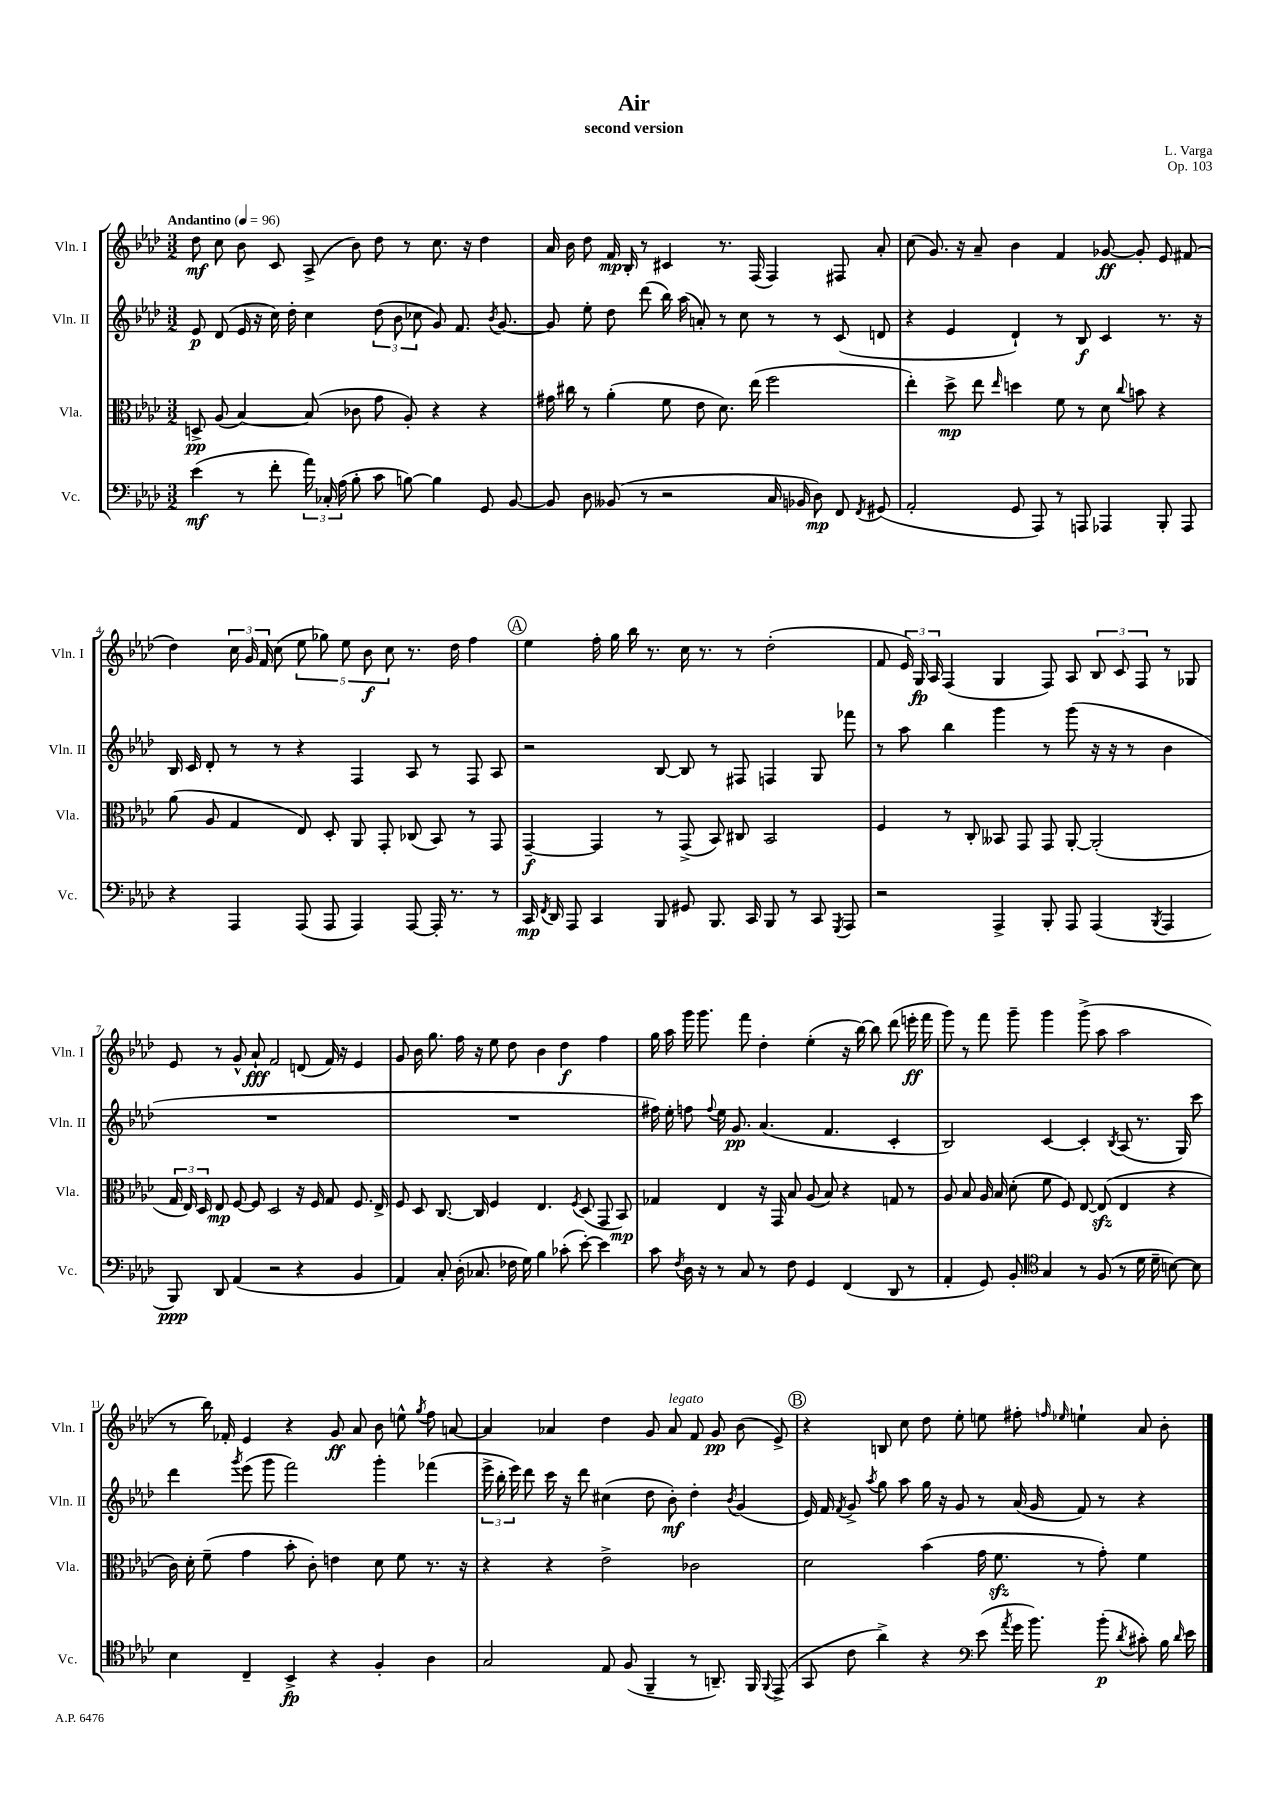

**kern	**dynam	**kern	**dynam	**kern	**dynam	**kern	**dynam
*part4	*part4	*part3	*part3	*part2	*part2	*part1	*part1
*staff4	*staff4	*staff3	*staff3	*staff2	*staff2	*staff1	*staff1
*I"Vc.	*	*I"Vla.	*	*I"Vln. II	*	*I"Vln. I	*
*I'Vc.	*	*I'Vla.	*	*I'Vln. II	*	*I'Vln. I	*
*clefF4	*	*clefC3	*	*clefG2	*	*clefG2	*
*k[b-e-a-d-]	*	*k[b-e-a-d-]	*	*k[b-e-a-d-]	*	*k[b-e-a-d-]	*
*M3/2	*	*M3/2	*	*M3/2	*	*M3/2	*
*MM96	*	*MM96	*	*MM96	*	*MM96	*
=1	=1	=1	=1	=1	=1	=1	=1
!	!	!	!	!	!	!LO:TX:a:B:t=Andantino	!
(4e-\	mf	8Dn^/	pp	8e-/	p	8dd-\	mf
.	.	(8A-/	.	(8d-/	.	8cc\	.
8r	.	[4B-/)	.	16e-/	.	8b-\	.
.	.	.	.	16r	.	.	.
8f'\	.	.	.	16cc\)	.	8c/	.
.	.	.	.	16dd-'\	.	.	.
24a-\)	.	(8B-/]	.	4cc\	.	(8A-^/	.
24C-X'/	.	.	.	.	.	.	.
(24A-\	.	.	.	.	.	.	.
8B-'\	.	8c-X\	.	.	.	8b-\)	.
8c\	.	8g\	.	(12dd-\	.	8dd-\	.
.	.	.	.	12b-\	.	.	.
[8Bn\)	.	8A-'/)	.	.	.	8r	.
.	.	.	.	12cc-X\	.	.	.
4B\]	.	4r	.	8g/)	.	8.cc\	.
.	.	.	.	8.f/	.	.	.
.	.	.	.	.	.	16r	.
8GG/	.	4r	.	.	.	4dd-\	.
.	.	.	.	8qb-/	.	.	.
.	.	.	.	[8.g/	.	.	.
[8BB-/	.	.	.	.	.	.	.
=2	=2	=2	=2	=2	=2	=2	=2
8BB-/]	.	16g#X\	.	8g/]	.	16a-/	.
.	.	16cc#X\	.	.	.	16b-\	.
8D-\	.	8r	.	8ee-'\	.	8dd-\	.
(8BB--X/	.	(4a-'\	.	8dd-\	.	16f/	mp
.	.	.	.	.	.	16B-'/	.
8r	.	.	.	(8ddd-\	.	8r	.
2r	.	8f\	.	16bb-\)	.	4c#X/	.
.	.	.	.	(16aa-\	.	.	.
.	.	8e-\	.	8an'/)	.	.	.
.	.	8.d-\)	.	8r	.	8.r	.
.	.	.	.	8cc\	.	.	.
.	.	(16ee-\	.	.	.	(16F/	.
16C/	.	2ff\	.	8r	.	4F/)	.
16BB-X/	.	.	.	.	.	.	.
8D-\)	mp	.	.	8r	.	.	.
8FF/	.	.	.	(8c/	.	8F#X/	.
8qFF/	.	.	.	.	.	.	.
(8GG#X/	.	.	.	8dn/	.	8a-'/	.
=3	=3	=3	=3	=3	=3	=3	=3
2AA-'/	.	4ee-'\)	.	4r	.	(8cc\	.
.	.	.	.	.	.	8.g/)	.
.	.	8dd-^\	mp	4e-/	.	.	.
.	.	.	.	.	.	16r	.
.	.	8ee-\	.	.	.	8a-~/	.
.	.	16qqee-/	.	.	.	.	.
8GG/	.	4ddn\	.	4d-`/)	.	4b-\	.
8AAA-/)	.	.	.	.	.	.	.
8r	.	8f\	.	8r	.	4f/	.
8AAAn/	.	8r	.	8B-/	f	.	.
4AAA-X/	.	8d-\	.	4c/	.	[8g-X/	ff
.	.	8qqcc/	.	.	.	.	.
.	.	8bn\	.	.	.	8g-'/]	.
8BBB-'/	.	4r	.	8.r	.	8e-/	.
8AAA-/	.	.	.	.	.	(8f#X/	.
.	.	.	.	16r	.	.	.
!!LO:LB:g=z
=4	=4	=4	=4	=4	=4	=4	=4
4r	.	(8a-\	.	16B-/	.	4dd-\)	.
.	.	.	.	16c/	.	.	.
.	.	8A-/	.	8d-'/	.	.	.
4AAA-/	.	4G/	.	8r	.	24cc\	.
.	.	.	.	.	.	24g/	.
.	.	.	.	.	.	24f/	.
.	.	.	.	8r	.	(8cc\	.
(8AAA-/	.	8E-/)	.	4r	.	10ee-\	.
.	.	.	.	.	.	10gg-X\)	.
8AAA-/	.	8D-'/	.	.	.	.	.
.	.	.	.	.	.	10ee-\	.
4AAA-/)	.	8AA-/	.	4F/	.	.	.
.	.	.	.	.	.	10b-\	f
.	.	8GG'/	.	.	.	.	.
.	.	.	.	.	.	10cc\	.
[8AAA-/	.	(8C-X/	.	8A-/	.	8.r	.
16AAA-'/]	.	8BB-/)	.	8r	.	.	.
8.r	.	.	.	.	.	16dd-\	.
.	.	8r	.	8F/	.	4ff\	.
8r	.	8GG/	.	8A-/	.	.	.
!!LO:REH:place=s1:t=A
=5	=5	=5	=5	=5	=5	=5	=5
16CC/	mp	[4GG~/	f	2r	.	4ee-\	.
8qFF/	.	.	.	.	.	.	.
16DD-/	.	.	.	.	.	.	.
8AAA-/	.	.	.	.	.	.	.
4CC/	.	4GG/]	.	.	.	16ff'\	.
.	.	.	.	.	.	16gg\	.
.	.	.	.	.	.	16bb-\	.
.	.	.	.	.	.	8.r	.
8BBB-/	.	8r	.	[8B-/	.	.	.
8GG#X/	.	(8GG^/	.	8B-/]	.	16cc\	.
.	.	.	.	.	.	8.r	.
8.BBB-/	.	8BB-/)	.	8r	.	.	.
.	.	8C#X/	.	8F#X/	.	8r	.
16CC/	.	.	.	.	.	.	.
8BBB-/	.	2BB-/	.	4Fn/	.	(2dd-'\	.
8r	.	.	.	.	.	.	.
8CC/	.	.	.	8G/	.	.	.
8qGGG/	.	.	.	.	.	.	.
8AAA-/	.	.	.	8fff-X\	.	.	.
=6	=6	=6	=6	=6	=6	=6	=6
2r	.	4F/	.	8r	.	8f/	.
.	.	.	.	8aa-\	.	24e-/)	.
.	.	.	.	.	.	24G/	fp
.	.	.	.	.	.	24A-/	.
.	.	8r	.	4bb-\	.	(4F/	.
.	.	8C'/	.	.	.	.	.
4AAA-^/	.	8BB--X/	.	4ggg\	.	4G/	.
.	.	8GG/	.	.	.	.	.
8BBB-'/	.	8GG/	.	8r	.	8F/)	.
8AAA-/	.	[8AA-'/	.	(8ggg\	.	8A-/	.
(4AAA-/	.	(2AA-'/]	.	16r	.	12B-/	.
.	.	.	.	16r	.	.	.
.	.	.	.	.	.	12c/	.
.	.	.	.	8r	.	.	.
.	.	.	.	.	.	12F/	.
8qBBB-/	.	.	.	.	.	.	.
4AAA-/	.	.	.	4b-\	.	8r	.
.	.	.	.	.	.	8G-X/	.
!!LO:LB:g=z
=7	=7	=7	=7	=7	=7	=7	=7
8BBB-/)	ppp	24G/	.	1.r	.	8e-/	.
.	.	24E-/)	.	.	.	.	.
.	.	24D-/	.	.	.	.	.
8DD-/	.	8E-/	mp	.	.	8r	.
(4AA-/	.	[8F/	.	.	.	8g^^/	.
.	.	8F/]	.	.	.	8a-`/	fff
2r	.	2D-/	.	.	.	2f/	.
4r	.	16r	.	.	.	(8dn/	.
.	.	16F/	.	.	.	.	.
.	.	8G/	.	.	.	16f/)	.
.	.	.	.	.	.	16r	.
4BB-/	.	8.F/	.	.	.	4e-/	.
.	.	16E-^/	.	.	.	.	.
=8	=8	=8	=8	=8	=8	=8	=8
4AA-/)	.	8F/	.	1.r	.	8g/	.
.	.	8D-/	.	.	.	16b-\	.
.	.	.	.	.	.	8.gg\	.
8C'/	.	[8.C/	.	.	.	.	.
(16D-'\	.	.	.	.	.	16ff\	.
8.C-X/	.	16C/]	.	.	.	16r	.
.	.	4F/	.	.	.	8ee-\	.
16F-X\	.	.	.	.	.	8dd-\	.
16G\)	.	.	.	.	.	.	.
4B-\	.	4.E-/	.	.	.	4b-\	.
(8c-X'\	.	.	.	.	.	4dd-\	f
.	.	8qF/	.	.	.	.	.
[8e-'\)	.	(8D-/	.	.	.	.	.
4e-\]	.	8GG/	.	.	.	4ff\	.
.	.	8BB-/)	mp	.	.	.	.
=9	=9	=9	=9	=9	=9	=9	=9
8c\	.	4G-X/	.	16ff#X\)	.	16gg\	.
.	.	.	.	16ee-'\	.	16aa-\	.
8qF/	.	.	.	.	.	.	.
16D-\	.	.	.	8ffn\	.	16ggg\	.
16r	.	.	.	.	.	8.ggg\	.
.	.	.	.	8qqff/	.	.	.
8r	.	4E-/	.	16ee-\	.	.	.
.	.	.	.	8.g/	pp	.	.
8C/	.	.	.	.	.	8fff\	.
8r	.	16r	.	(4.a-/	.	4dd-'\	.
.	.	16GG/	.	.	.	.	.
8F\	.	8B-/	.	.	.	.	.
4GG/	.	(8A-/	.	.	.	(4ee-'\	.
.	.	8B-/)	.	4.f/	.	.	.
(4FF/	.	4r	.	.	.	16r	.
.	.	.	.	.	.	[16bb-\)	.
.	.	.	.	.	.	8bb-\]	.
8DD-/	.	8Gn/	.	4c'/	.	(8ddd-\	.
8r	.	8r	.	.	.	16eeen'\	ff
.	.	.	.	.	.	16fff\	.
=10	=10	=10	=10	=10	=10	=10	=10
4AA-'/	.	8A-/	.	2B-/)	.	8ggg\)	.
.	.	8B-/	.	.	.	8r	.
8GG/)	.	16A-/	.	.	.	8fff\	.
.	.	16B-/	.	.	.	.	.
8BB-'/	.	(8d-'\	.	.	.	8ggg~\	.
*clefC4	*	*	*	*	*	*	*
4G/	.	8f\	.	[4c/	.	4ggg\	.
.	.	8F/)	.	.	.	.	.
8r	.	[8E-/	.	4c'/]	.	(8ggg^\	.
(8F/	.	(8E-zz/]	.	.	.	8aa-\	.
.	.	.	.	8qB-/	.	.	.
8r	.	4E-/	.	(8A-/	.	2aa-\	.
16d-\	.	.	.	8.r	.	.	.
16d-~\	.	.	.	.	.	.	.
[8Bn\)	.	4r	.	.	.	.	.
.	.	.	.	16G/)	.	.	.
8B\]	.	.	.	8ccc\	.	.	.
!!LO:LB:g=z
=11	=11	=11	=11	=11	=11	=11	=11
4B-\	.	16c\)	.	4ddd-\	.	8r	.
.	.	16d-'\	.	.	.	.	.
.	.	(8f~\	.	.	.	16bb-\)	.
.	.	.	.	.	.	16f-X'/	.
.	.	.	.	8qggg/	.	.	.
4C~/	.	4g\	.	(8eee-\	.	4e-/	.
.	.	.	.	8ggg\	.	.	.
4BB-^/	fp	8b-'\	.	2fff\)	.	4r	.
.	.	8c'\)	.	.	.	.	.
4r	.	4en\	.	.	.	8g/	ff
.	.	.	.	.	.	8a-/	.
4F'/	.	8d-\	.	4ggg'\	.	8b-\	.
.	.	8f\	.	.	.	8een^^\	.
.	.	.	.	.	.	8qgg/	.
4A-\	.	8.r	.	(4fff-X\	.	8ff\	.
.	.	.	.	.	.	[8an/	.
.	.	16r	.	.	.	.	.
=12	=12	=12	=12	=12	=12	=12	=12
2G/	.	4r	.	24eee-^\	.	4a/]	.
.	.	.	.	24bb-'\	.	.	.
.	.	.	.	24eee-\)	.	.	.
.	.	.	.	8ddd-\	.	.	.
.	.	4r	.	16ccc\	.	4a-X/	.
.	.	.	.	16r	.	.	.
.	.	.	.	8ddd-\	.	.	.
8E-/	.	2e-^\	.	(4cc#X\	.	4dd-\	.
(8F/	.	.	.	.	.	.	.
4FF~/	.	.	.	8dd-\	.	8g/	.
!	!	!	!	!	!	!LO:TX:a:i:t=legato	!
.	.	.	.	8b-'\)	mf	8a-/	.
8r	.	2c-X\	.	4dd-'\	.	8f/	.
8.AAn~/)	.	.	.	.	.	8g/	pp
.	.	.	.	8qb-/	.	.	.
.	.	.	.	(4g/	.	(8b-\	.
16FF/	.	.	.	.	.	.	.
8qqFF/	.	.	.	.	.	.	.
(8EE-^/	.	.	.	.	.	8e-^/)	.
!!LO:REH:place=s1:t=B
=13	=13	=13	=13	=13	=13	=13	=13
8GG/	.	2d-\	.	16e-/)	.	4r	.
.	.	.	.	16f/	.	.	.
.	.	.	.	8qf/	.	.	.
8c\	.	.	.	8g^/	.	.	.
.	.	.	.	8qaa-/	.	.	.
4a-^\)	.	.	.	8gg\	.	8Bn/	.
.	.	.	.	8aa-\	.	8cc\	.
4r	.	(4b-\	.	16gg\	.	8dd-\	.
.	.	.	.	16r	.	.	.
.	.	.	.	8g/	.	8ee-'\	.
*clefF4	*	*	*	*	*	*	*
(8e-\	.	16g\	.	8r	.	8een\	.
.	.	8.fzz\	.	.	.	.	.
8qa-/	.	.	.	.	.	.	.
16g\	.	.	.	(16a-/	.	8ff#X'\	.
8.b-\)	.	.	.	16g/	.	.	.
.	.	.	.	.	.	16qqffn/	.
.	.	.	.	.	.	16qqee-X/	.
.	.	8r	.	8f/)	.	4een`\	.
(8b-'\	p	8g'\)	.	8r	.	.	.
8qd-/	.	.	.	.	.	.	.
8c#X'\)	.	4f\	.	4r	.	8a-/	.
16B-\	.	.	.	.	.	8b-'\	.
16qqd-/	.	.	.	.	.	.	.
16e-\	.	.	.	.	.	.	.
==	==	==	==	==	==	==	==
*-	*-	*-	*-	*-	*-	*-	*-
